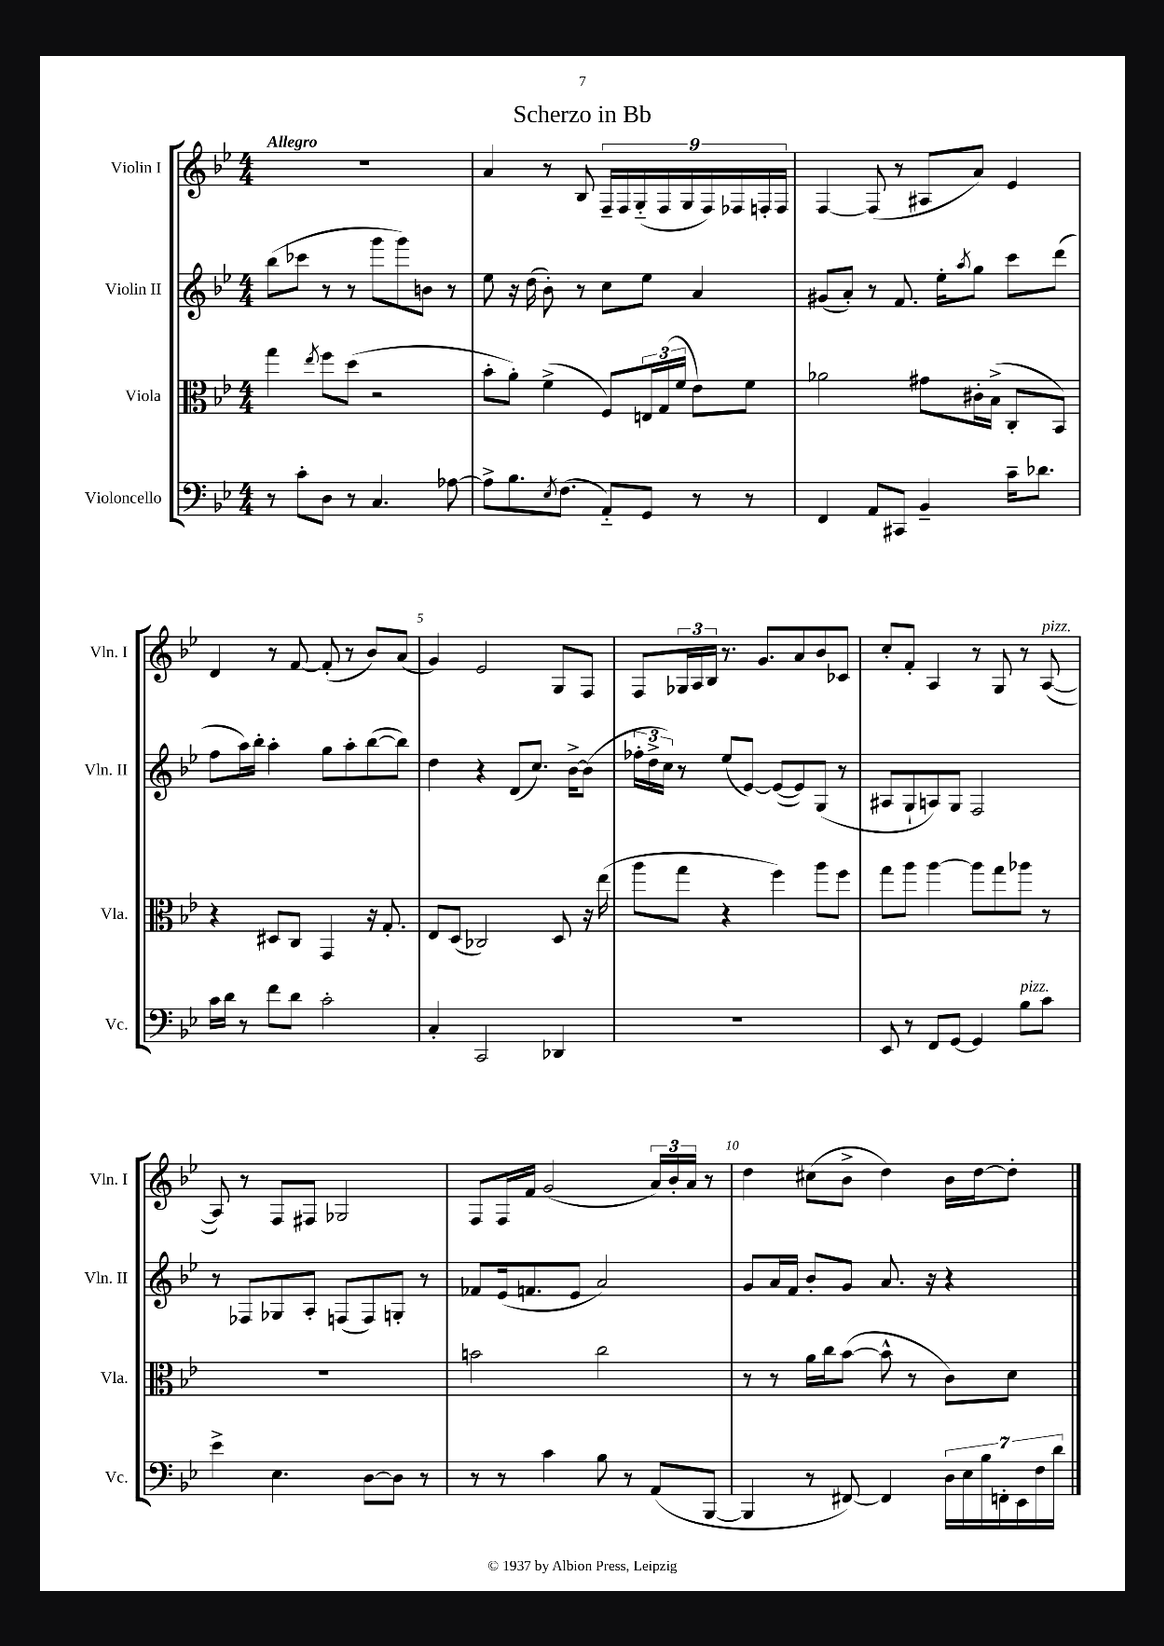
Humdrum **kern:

**kern	**kern	**kern	**kern
*staff4	*staff3	*staff2	*staff1
*clefF4	*clefC3	*clefG2	*clefG2
*k[b-e-]	*k[b-e-]	*k[b-e-]	*k[b-e-]
*M4/4	*M4/4	*M4/4	*M4/4
8r	4gg	(8bb-	1r
8c'	.	8ccc-	.
.	8qee-	.	.
8D	8ff	8r	.
8r	(8dd	8r	.
4.C	2r	8ggg	.
.	.	8ggg)	.
.	.	8b	.
[8A-	.	8r	.
=	=	=	=
8A-^]	8b-'	8ee-	4a
8.B-	8a')	16r	.
.	.	(16dd	.
.	(4f^	8b-')	8r
8qE-	.	.	.
(8.F	.	.	.
.	.	8r	8B-
8AA'~)	8F)	8cc	18F~
.	.	.	18F
.	.	.	(18G'~
8GG	24E	8ee-	.
.	(24G	.	18F
.	24f	.	.
.	.	.	18G
8r	8e-)	4a	.
.	.	.	18F)
.	.	.	18F-
8r	8f	.	.
.	.	.	18F'
.	.	.	18F
=	=	=	=
4FF	2a-	(8g#	[4F
.	.	8a')	.
8AA	.	8r	(8F]
8CC#	.	8.f	8r
4BB-~	8g#	.	8A#
.	.	16ee-'	.
.	.	8qaa	.
.	16c#'	8gg	8a)
.	(16B-^	.	.
16c~	8C'	8ccc	4e-
8.d-	.	.	.
.	8BB-)	(8ddd	.
=	=	=	=
16c	4r	8ff	4d
16d	.	.	.
8r	.	16aa)	.
.	.	16bb-'	.
8f	8D#	4aa'	8r
8d	8C	.	[8f
2c'	4GG	8gg	(8f']
.	.	8aa'	8r
.	16r	([8bb-	8b-)
.	8.G'	.	.
.	.	8bb-])	(8a
=	=	=	=
4C'	8E-	4dd	4g)
.	(8D	.	.
2CC	2C-)	4r	2e-
.	.	(8d	.
.	.	8.cc)	.
4DD-	8D	.	8G
.	.	[16b-^	.
.	16r	(8b-]	8F
.	(16ee-	.	.
=	=	=	=
1r	8aa	24ff-'	8F
.	.	24dd^	.
.	.	24cc)	.
.	8gg	8r	24G-
.	.	.	24A
.	.	.	24B-
.	4r	(8ee-	8.r
.	.	[8e-)	.
.	.	.	8.g
.	4ff)	(8e-_	.
.	.	8e-])	8a
.	8aa	(8G	8b-
.	8ff	8r	8c-
=	=	=	=
8EE-	8gg	8A#	8cc'
8r	8aa	8G`	8f'
8FF	[4aa	8A)	4A
[8GG	.	8G	.
4GG]	8aa]	2F	8r
.	8gg	.	8G
8B-	8aa-	.	8r
8c	8r	.	([8A
=	=	=	=
4e-^	1r	8r	8A])
.	.	8F-	8r
4.E-	.	8G-	8F
.	.	8A'	8F#
.	.	(8F	2G-
[8D	.	8F)	.
8D]	.	8G'	.
8r	.	8r	.
=	=	=	=
8r	2b	8f-	8F
8r	.	(16e-	16F
.	.	8.f	16f
4c	.	.	(2g
.	.	8e-	.
8B-	2cc	2a)	.
8r	.	.	.
(8AA	.	.	24a)
.	.	.	24b-'
.	.	.	24a
[8BBB-	.	.	8r
=	=	=	=
4BBB-]	8r	8g	4dd
.	8r	16a	.
.	.	16f	.
8r	16a	8b-'	(8cc#
.	16cc	.	.
[8FF#)	([8b-	8g	8b-^
4FF#]	8b-^^]	8.a	4dd)
.	8r	.	.
.	.	16r	.
28D	8c)	4r	16b-
28E-	.	.	.
.	.	.	[16dd
28B-	.	.	.
28FF'	.	.	.
.	8d	.	8dd']
28EE-	.	.	.
28F	.	.	.
28d	.	.	.
==	==	==	==
*-	*-	*-	*-
